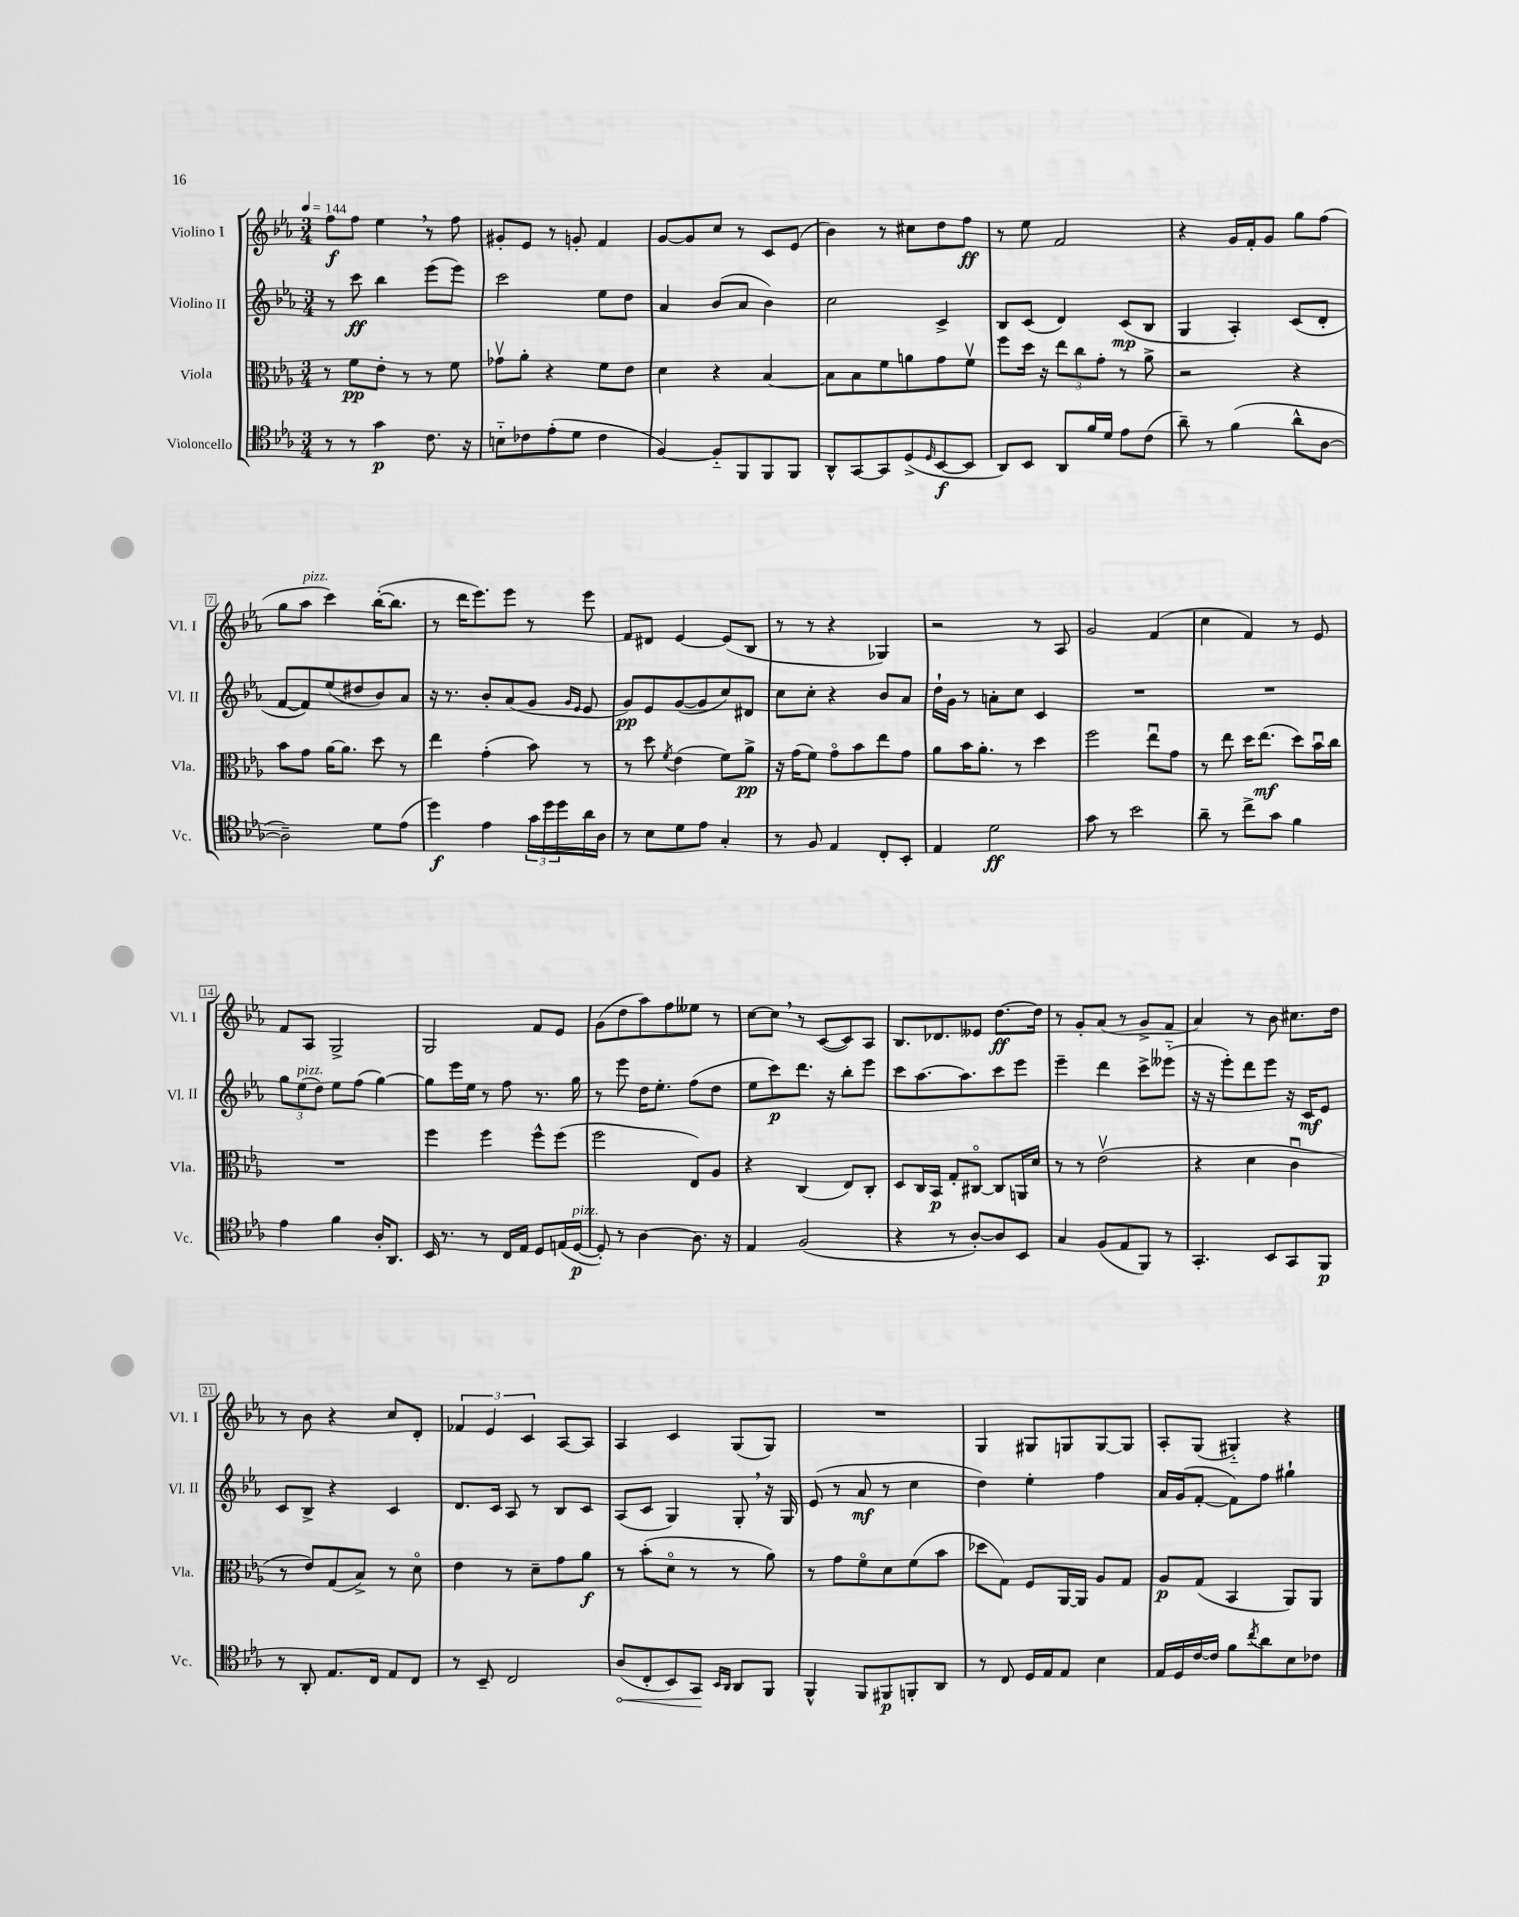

**kern	**kern	**kern	**kern
*staff4	*staff3	*staff2	*staff1
*clefC4	*clefC3	*clefG2	*clefG2
*k[b-e-a-]	*k[b-e-a-]	*k[b-e-a-]	*k[b-e-a-]
*M3/4	*M3/4	*M3/4	*M3/4
*MM144	*MM144	*MM144	*MM144
8r	8r	8r	8ff
8r	8f	8ccc	8ff
4g	8e-'	4bb-	4ee-
.	8r	.	.
8.c	8r	(8eee-	8r
.	8f	8eee-)	8ff
16r	.	.	.
=	=	=	=
8B'~	8g-v	2ccc	8g#'
8c-	8a-'	.	8e-
(8e-'	4r	.	8r
8d	.	.	8g'
4c-	8f	8ee-	4f
.	8e-	8dd	.
=	=	=	=
[4F)	4d	4a-	[8g
.	.	.	8g]
8F'~]	4r	(8b-	8cc
8FF	.	8a-	8r
8FF	[4B-	4b-)	8c
8FF	.	.	(8e-
=	=	=	=
8AA-^^	8B-]	2cc	4b-)
[8GG	8B-	.	.
8GG]	8f	.	8r
(8D^	8a	.	8cc#
16qqD	.	.	.
[8BB-	8g	4c^	8dd
8BB-]	8fv	.	8ff
=	=	=	=
8AA-)	8ff	8B-	8r
8BB-	16dd	(8c	8ee-
.	16r	.	.
8AA-	12ee-	4d)	2f
.	12cc	.	.
16f	.	.	.
.	12g'	.	.
16d	.	.	.
8e-	8r	(8c	.
(8c	8a-^	8B-	.
=	=	=	=
8a-~)	2r	4G	4r
8r	.	.	.
(4f	.	4A-')	16g
.	.	.	16f'
.	.	.	8g
8a-^^	4r	(8c	8gg
[8A-	.	8d'	(8ff
=	=	=	=
2A-~])	8b-	[8f	8gg
.	8g	8f])	8aa-
.	[16a-	(8ee-	4ccc)
.	8.a-]	.	.
.	.	8dd#	.
8d	8dd	8b-)	([16bb-'
.	.	.	8.bb-]
(8e-	8r	8a-	.
=	=	=	=
4dd)	4ee-	16r	8r
.	.	8.r	.
.	.	.	16ddd
.	.	.	8.eee-)
4e-	(4g'	8b-'	.
.	.	(8a-	8eee-
24g	8b-)	8g	8r
24dd	.	.	.
24dd	.	.	.
.	.	16qqg	.
.	.	16qqe-	.
16a-	8r	8e-	8eee-
16A-	.	.	.
=	=	=	=
8r	8r	8g)	8f
8B-	8dd	8e-	8d#
.	8qf	.	.
8d	(4e-	([8g	[4e-
8e-	.	8g]	.
4G'	8f)	8cc)	(8e-]
.	8a-^	8d#	8B-
=	=	=	=
8r	16r	8cc	8r
.	(16g	.	.
8F	8f)	8cc'	8r
4E-	8go	4r	4r
.	8b-	.	.
8C'	8ee-	8b-	4G-)
8BB-'	8g	8a-	.
=	=	=	=
4E-	8a-	16dd`	2r
.	.	16g	.
.	16b-	8r	.
.	8.a-'	.	.
2d	.	8a'	.
.	8r	8cc	.
.	4dd	4c	8r
.	.	.	8A-
=	=	=	=
8g	2ff	2.r	2g
8r	.	.	.
2b-	.	.	.
.	8ee-u	.	(4f
.	8g	.	.
=	=	=	=
8a-~	8r	2.r	4cc
8r	8ee-	.	.
8cc^	16dd	.	4f)
.	(8.ee-	.	.
8g	.	.	.
4f	8dd)	.	8r
.	16b-u	.	8e-
.	16cc	.	.
=	=	=	=
4e-	2.r	12gg	8f
.	.	(12ee-	.
.	.	.	8A-
.	.	12dd)	.
4f	.	8ee-	2G^
.	.	(8ff	.
16A-'	.	[4gg)	.
8.AA-	.	.	.
=	=	=	=
16BB-	4ff	8gg]	2G
8.r	.	.	.
.	.	16eee-	.
.	.	16ee-	.
8r	4ff	8r	.
16C	.	8ff	.
16E-	.	.	.
8D	8ff^^	8.r	8f
(16E	(8ff	.	8e-
[16D	.	16gg	.
=	=	=	=
8D'])	2ff	8r	(8g
8r	.	8eee-	8dd
[4A-	.	16dd	8aa-)
.	.	8.ee-'	.
.	.	.	8ff
8.A-]	8E-)	(8ff	8ee--
.	8A-	8dd	8r
16r	.	.	.
=	=	=	=
4E-	4r	8ee-	[8cc
.	.	8ccc)	8cc]
(2F	(4C	8.ddd	8r
.	.	.	([8c
.	.	16r	.
.	8E-)	8bb-'	8c])
.	8C'	8eee-	8A-
=	=	=	=
4r	8D	8ccc	8.B-
.	16C	[8.aa-	.
.	16BB-	.	8.d-
8r	8G'	.	.
.	.	8.aa-]	.
[8A-')	[8C#o	.	8e--
8A-]	8C#]	8ccc	[8.dd
8BB-	16AA	8eee-	.
.	16d	.	16dd]
=	=	=	=
4G	8r	4eee-~	8r
.	8r	.	8g'
(8F	(2e-v	4ddd	(8a-
8E-	.	.	8r
8FF)	.	8ccc^	8g^
8r	.	(8eee--'~	8f
=	=	=	=
4.GG'	4r	16r	4a-)
.	.	16r	.
.	.	8eee-')	.
.	4d	8ddd	8r
8BB-	.	8eee-	8b-
8GG	4cu	16r	8.cc#
.	.	16c	.
8FF	.	8e-	.
.	.	.	16dd
=	=	=	=
8r	8r	8c	8r
8AA-'	8e-)	8B-^	8b-
8.E-	(8G	4r	4r
.	8B-^)	.	.
16C	.	.	.
8E-	8r	4c	8cc
8C	8do	.	8d'
=	=	=	=
8r	4e-	8.d	6f-
8BB-~	.	.	.
.	.	.	6e-
.	.	16c	.
2C	8r	8A-	.
.	.	.	6c
.	8d~	8r	.
.	8g	8B-	[8A-
.	8a-	8c	8A-]
=	=	=	=
(8A-	8r	(8A-	4A-
8C'	(8b-'	8c	.
8BB-)	8do	4G)	4c
8GG	8r	.	.
16qqBB-	.	.	.
16qqAA-	.	.	.
8AA-	8r	8G'	(8G
8FF	8a-)	16r	8G)
.	.	16G	.
=	=	=	=
4FF^^	8r	(8e-	2.r
.	8g	8r	.
8FF	8fo	8a-	.
8FF#	8d	8r	.
8FF'	(8f	4cc	.
8AA-	8b-	.	.
=	=	=	=
8r	8dd-	4dd)	4G
8C	8G)	.	.
16D	8F	4ee-'	8G#
16E-	.	.	.
8E-	[16AA-	.	8G
.	16AA-]	.	.
4B-	8A-	4ff	[8G
.	8G	.	8G]
=	=	=	=
16E-	8A-	16a-	8A-'
16D	.	(16g	.
[16c	(8G	[8f'	(8G
16c]	.	.	.
8f	4BB-	8f])	4G#'~)
8qcc	.	.	.
8a-	.	8ff	.
8B-	8AA-)	4gg#`	4r
8c-	8AA-	.	.
==	==	==	==
*-	*-	*-	*-
